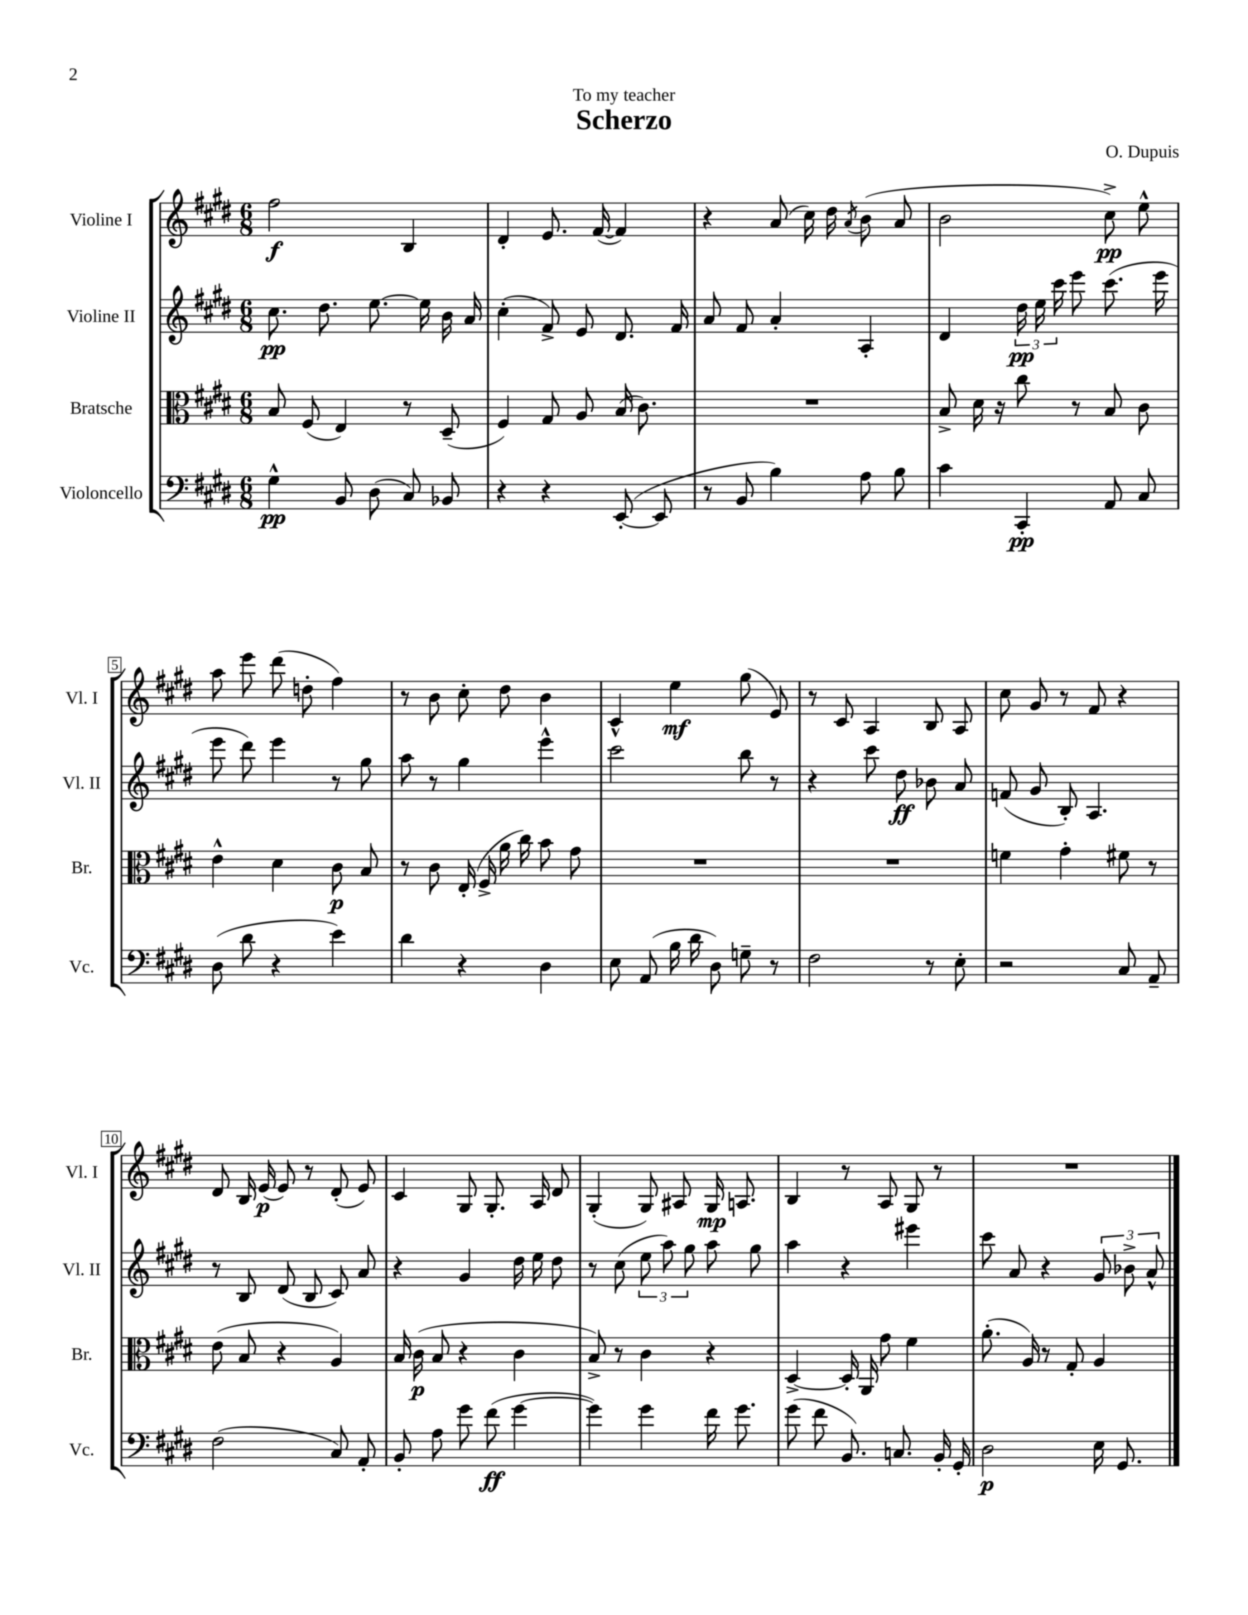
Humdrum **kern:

**kern	**dynam	**kern	**dynam	**kern	**dynam	**kern	**dynam
*part4	*part4	*part3	*part3	*part2	*part2	*part1	*part1
*staff4	*staff4	*staff3	*staff3	*staff2	*staff2	*staff1	*staff1
*I"Violoncello	*	*I"Bratsche	*	*I"Violine II	*	*I"Violine I	*
*I'Vc.	*	*I'Br.	*	*I'Vl. II	*	*I'Vl. I	*
*clefF4	*	*clefC3	*	*clefG2	*	*clefG2	*
*k[f#c#g#d#]	*	*k[f#c#g#d#]	*	*k[f#c#g#d#]	*	*k[f#c#g#d#]	*
*M6/8	*	*M6/8	*	*M6/8	*	*M6/8	*
=1	=1	=1	=1	=1	=1	=1	=1
4G#^^\	pp	8B/	.	8.cc#\	pp	2ff#\	f
.	.	(8F#/	.	.	.	.	.
.	.	.	.	8.dd#\	.	.	.
8BB/	.	4E/)	.	.	.	.	.
(8D#\	.	.	.	[8.ee\	.	.	.
8C#/)	.	8r	.	.	.	4B/	.
.	.	.	.	16ee\]	.	.	.
8BB-X/	.	(8D#~/	.	16b\	.	.	.
.	.	.	.	16a/	.	.	.
=2	=2	=2	=2	=2	=2	=2	=2
4r	.	4F#/)	.	(4cc#'\	.	4d#'/	.
4r	.	8G#/	.	8f#^/)	.	8.e/	.
.	.	8A/	.	8e/	.	.	.
.	.	.	.	.	.	([16f#/	.
([8EE'/	.	(16B/	.	8.d#/	.	4f#/])	.
.	.	8.c#\)	.	.	.	.	.
8EE/]	.	.	.	.	.	.	.
.	.	.	.	16f#/	.	.	.
=3	=3	=3	=3	=3	=3	=3	=3
8r	.	2.r	.	8a/	.	4r	.
8BB/	.	.	.	8f#/	.	.	.
4B\)	.	.	.	4a'/	.	(8a/	.
.	.	.	.	.	.	16cc#\)	.
.	.	.	.	.	.	16dd#\	.
.	.	.	.	.	.	8qa/	.
8A\	.	.	.	4A'/	.	(8b\	.
8B\	.	.	.	.	.	8a/	.
=4	=4	=4	=4	=4	=4	=4	=4
4c#\	.	8B^/	.	4d#/	.	2b\	.
.	.	16d#\	.	.	.	.	.
.	.	16r	.	.	.	.	.
4CC#'/	pp	8cc#\	.	24dd#\	pp	.	.
.	.	.	.	24ee\	.	.	.
.	.	.	.	24ccc#\	.	.	.
.	.	8r	.	8eee\	.	.	.
8AA/	.	8B/	.	(8.ccc#\	.	8cc#^\)	pp
8C#/	.	8c#\	.	.	.	8ee^^\	.
.	.	.	.	16eee\	.	.	.
!!LO:LB:g=z
=5	=5	=5	=5	=5	=5	=5	=5
(8D#\	.	4e^^\	.	8eee\	.	8aa\	.
8d#\	.	.	.	8ddd#\)	.	8eee\	.
4r	.	4d#\	.	4eee\	.	(8ddd#\	.
.	.	.	.	.	.	8ddn'\	.
4e\)	.	8c#\	p	8r	.	4ff#\)	.
.	.	8B/	.	8gg#\	.	.	.
=6	=6	=6	=6	=6	=6	=6	=6
4d#\	.	8r	.	8aa\	.	8r	.
.	.	8c#\	.	8r	.	8b\	.
4r	.	(16E'/	.	4gg#\	.	8cc#'\	.
.	.	16F#^/	.	.	.	.	.
.	.	16a\	.	.	.	8dd#\	.
.	.	16cc#\)	.	.	.	.	.
4D#\	.	8b\	.	4eee^^\	.	4b\	.
.	.	8g#\	.	.	.	.	.
=7	=7	=7	=7	=7	=7	=7	=7
8E\	.	2.r	.	2ccc#\	.	4c#^^/	.
(8AA/	.	.	.	.	.	.	.
16B\	.	.	.	.	.	4ee\	mf
16d#\	.	.	.	.	.	.	.
8D#\)	.	.	.	.	.	.	.
8Gn~\	.	.	.	8bb\	.	(8gg#\	.
8r	.	.	.	8r	.	8e/)	.
=8	=8	=8	=8	=8	=8	=8	=8
2F#\	.	2.r	.	4r	.	8r	.
.	.	.	.	.	.	8c#/	.
.	.	.	.	8ccc#\	.	4A/	.
.	.	.	.	8dd#\	ff	.	.
8r	.	.	.	8b-X\	.	8B/	.
8E'\	.	.	.	8a/	.	8A/	.
=9	=9	=9	=9	=9	=9	=9	=9
2r	.	4fn\	.	(8fn/	.	8cc#\	.
.	.	.	.	8g#/	.	8g#/	.
.	.	4g#'\	.	8B'/)	.	8r	.
.	.	.	.	4.A/	.	8f#/	.
8C#/	.	8f#X\	.	.	.	4r	.
8AA~/	.	8r	.	.	.	.	.
!!LO:LB:g=z
=10	=10	=10	=10	=10	=10	=10	=10
(2F#\	.	(8e\	.	8r	.	8d#/	.
.	.	8B/	.	8B/	.	16B/	.
.	.	.	.	.	.	(16e/	p
.	.	4r	.	(8d#/	.	8e/)	.
.	.	.	.	8B/	.	8r	.
8C#/)	.	4A/)	.	8c#/)	.	(8d#'/	.
8AA'/	.	.	.	8a/	.	8e/)	.
=11	=11	=11	=11	=11	=11	=11	=11
8BB'/	.	16B/	.	4r	.	4c#/	.
.	.	(16c#\	p	.	.	.	.
8A\	.	8B/	.	.	.	.	.
8g#\	.	4r	.	4g#/	.	8G#/	.
(8f#\	ff	.	.	.	.	8.G#'/	.
[4g#\	.	4c#\	.	16dd#\	.	.	.
.	.	.	.	16ee\	.	16A/	.
.	.	.	.	8dd#\	.	8d#/	.
=12	=12	=12	=12	=12	=12	=12	=12
4g#\])	.	8B^/)	.	8r	.	(4G#'/	.
.	.	8r	.	(8cc#\	.	.	.
4g#\	.	4c#\	.	12ee\	.	8G#/)	.
.	.	.	.	12aa\)	.	.	.
.	.	.	.	.	.	8A#X/	.
.	.	.	.	12gg#\	.	.	.
16f#\	.	4r	.	8aa\	.	16G#/	mp
8.g#\	.	.	.	.	.	8.An/	.
.	.	.	.	8gg#\	.	.	.
=13	=13	=13	=13	=13	=13	=13	=13
(8g#\	.	[4D#^/	.	4aa\	.	4B/	.
8f#\	.	.	.	.	.	.	.
8.BB/)	.	16D#'/]	.	4r	.	8r	.
.	.	16AA/	.	.	.	.	.
.	.	8g#\	.	.	.	8A/	.
8.Cn/	.	.	.	.	.	.	.
.	.	4f#\	.	4eee#X\	.	8G#/	.
16BB'/	.	.	.	.	.	8r	.
16GG#'/	.	.	.	.	.	.	.
=14	=14	=14	=14	=14	=14	=14	=14
2D#\	p	(8.a'\	.	8ccc#\	.	2.r	.
.	.	.	.	8a/	.	.	.
.	.	16A/)	.	.	.	.	.
.	.	8r	.	4r	.	.	.
.	.	8G#'/	.	.	.	.	.
16E\	.	4A/	.	12g#/	.	.	.
8.GG#/	.	.	.	.	.	.	.
.	.	.	.	12b-X^\	.	.	.
.	.	.	.	12a^^/	.	.	.
==	==	==	==	==	==	==	==
*-	*-	*-	*-	*-	*-	*-	*-
